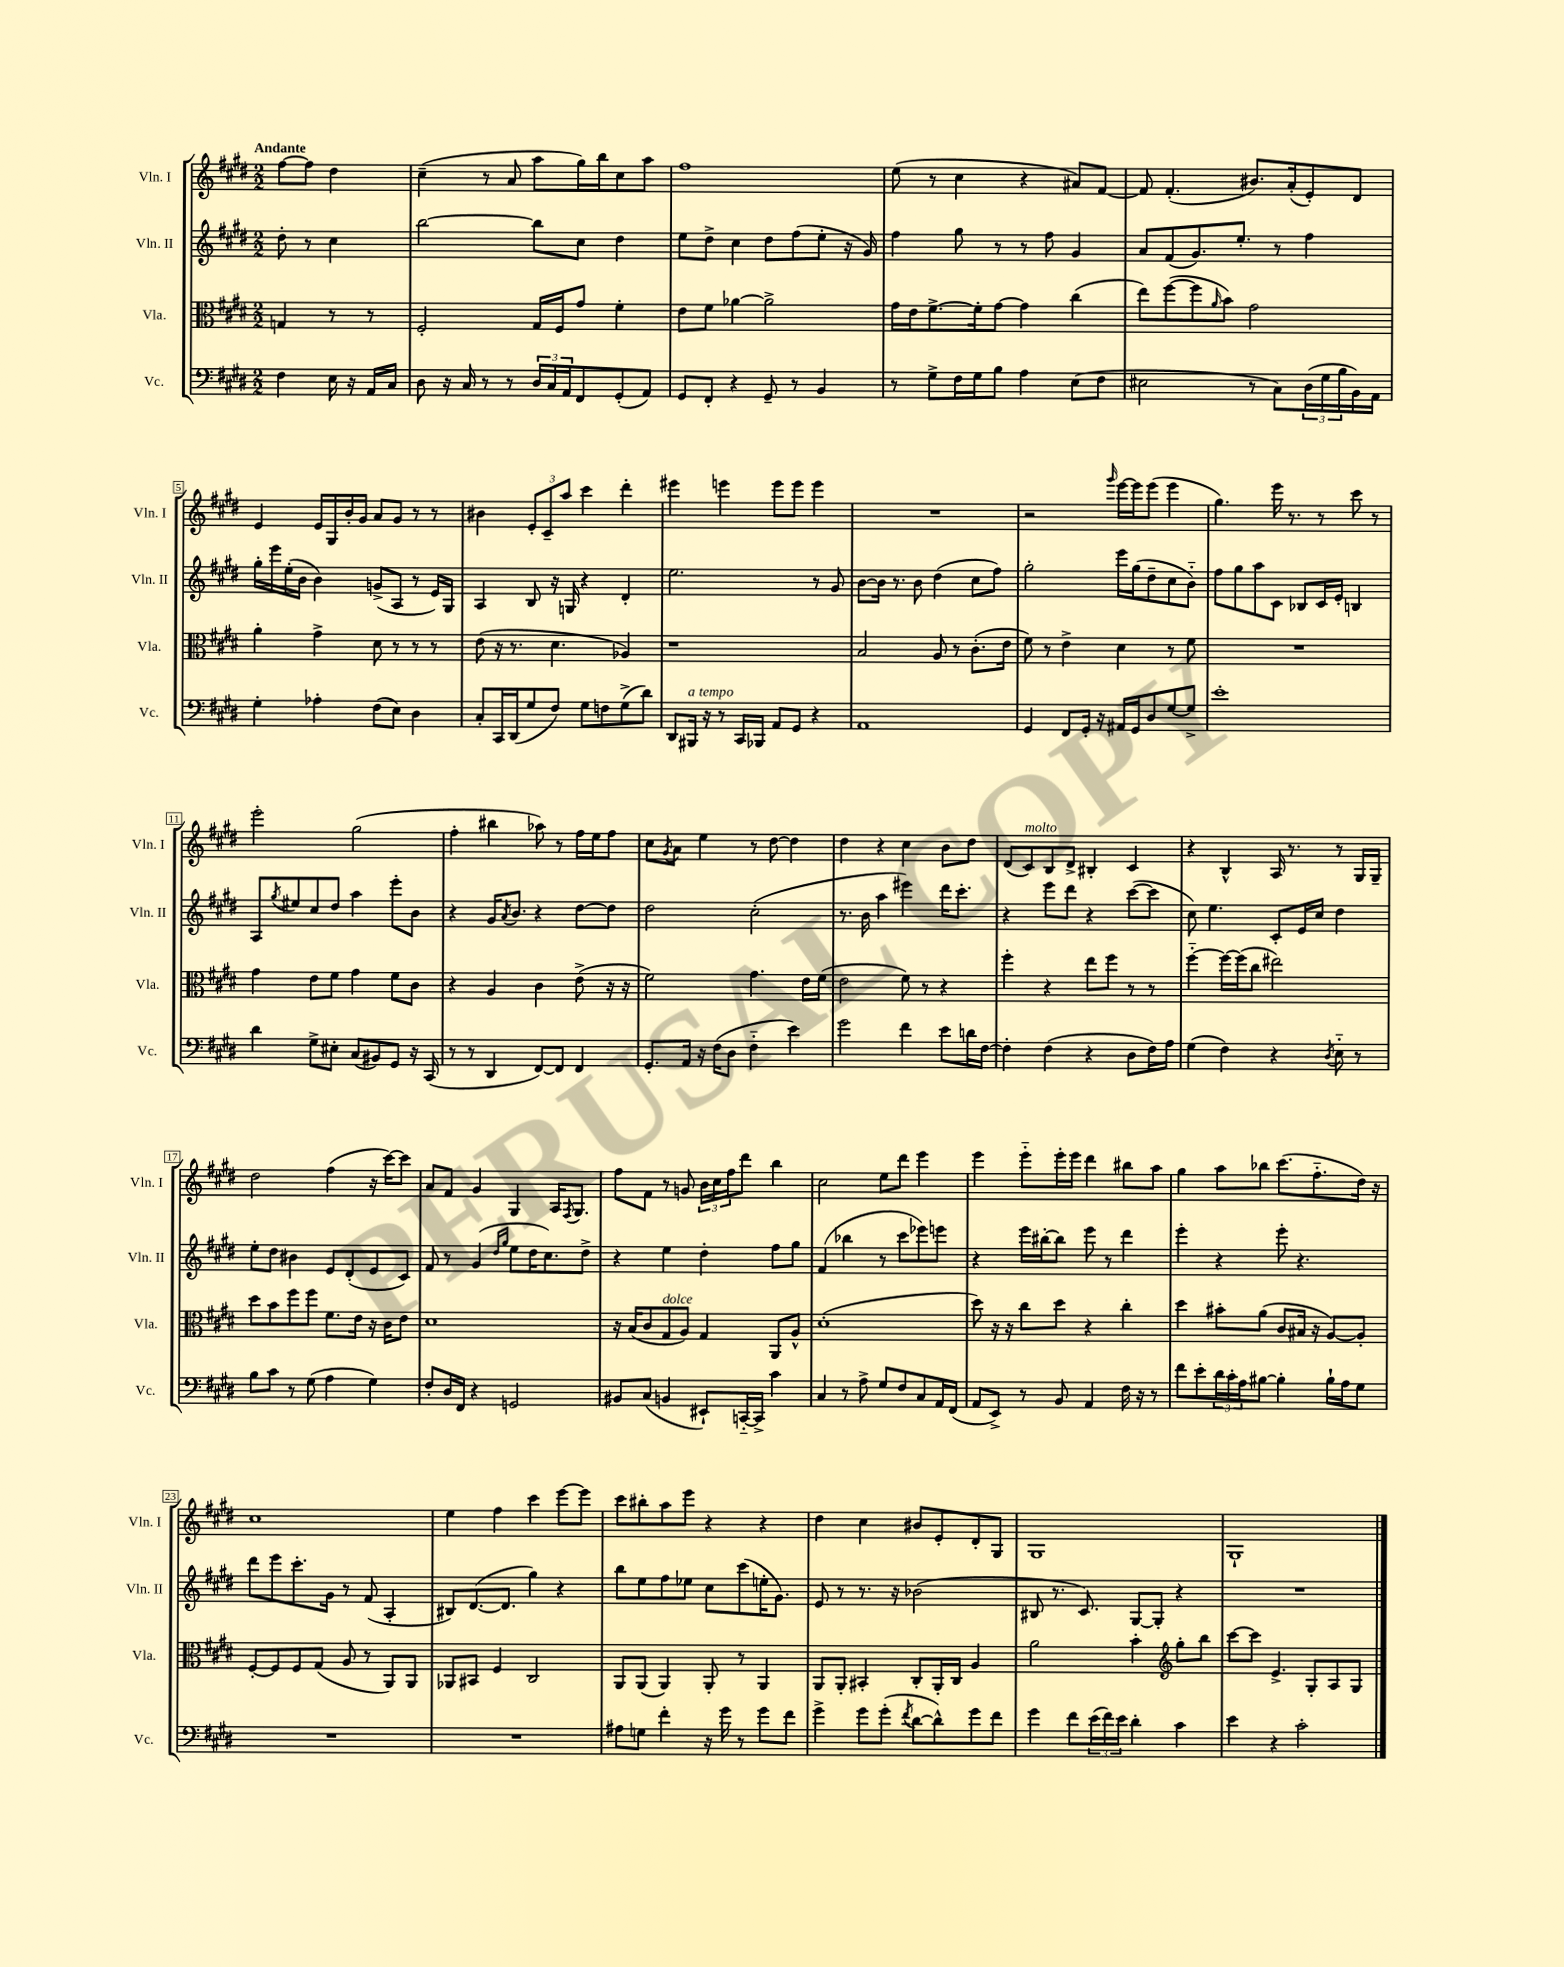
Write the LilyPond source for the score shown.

<<
\new StaffGroup <<
\new Staff = "s0" \with { instrumentName = "Vln. I" shortInstrumentName = "Vln. I" } {
    \clef treble \key e \major \numericTimeSignature \time 2/2 \partial 2 \tempo "Andante"
    fis''8~ fis''8 dis''4 |
    cis''4--( r8 a'8 a''8 gis''16) b''16 cis''8 a''8 |
    fis''1 |
    e''8( r8 cis''4 r4 ais'8) fis'8~ |
    fis'8 fis'4.-.( bis'8.) a'16-.( e'8-.) dis'8 |
    e'4 e'16 gis16 b'16-. gis'16 a'8 gis'8 r8 r8 |
    bis'4 \tuplet 3/2 { e'8-. cis'8-- a''8 } cis'''4 dis'''4-. |
    eis'''4 e'''4 e'''8 e'''8 e'''4 |
    R1 |
    r2 \grace { gis'''16 } e'''16~ e'''16 e'''8( e'''4 |
    gis''4.) e'''16 r8. r8 cis'''8 r8 |
    e'''2-. gis''2( |
    fis''4-. bis''4 aes''8) r8 fis''16 e''16 fis''8 |
    cis''8 \acciaccatura { gis'8 } a'8 e''4 r8 dis''8~ dis''4 |
    dis''4 r4 cis''4 b'8 dis''8 |
    dis'8( cis'8^\markup { \italic "molto" }) b8 dis'8-> bis4-. cis'4 |
    r4 b4-^ a16 r8. r8 gis16 gis16-- |
    dis''2 fis''4( r16 cis'''16~) cis'''8 |
    a'8 fis'8 gis'4 gis4 a16 \acciaccatura { fis8 } gis8. |
    fis''8 fis'8 r8 g'8 \tuplet 3/2 { b'16 cis''16 fis''16 } dis'''8 b''4 |
    cis''2 e''8 dis'''8 e'''4 |
    e'''4 e'''8-_ e'''16-. e'''16 dis'''4 bis''8 a''8 |
    gis''4 a''8 bes''8 cis'''8.( fis''8.-_ dis''16) r16 |
    cis''1 |
    e''4 fis''4 cis'''4 e'''8~ e'''8 |
    cis'''8 bis''8-. a''8 e'''8 r4 r4 |
    dis''4 cis''4 bis'8 e'8-. dis'8-. gis8 |
    gis1 |
    gis1-! \bar "|." |
}
\new Staff = "s1" \with { instrumentName = "Vln. II" shortInstrumentName = "Vln. II" } {
    \clef treble \key e \major \numericTimeSignature \time 2/2 \partial 2
    dis''8-. r8 cis''4 |
    b''2~ b''8 cis''8 dis''4 |
    e''8 dis''8-> cis''4 dis''8 fis''8( e''8-. r16 gis'16) |
    fis''4 gis''8 r8 r8 fis''8 gis'4 |
    a'8 fis'8( gis'8.) e''8.-. r8 fis''4 |
    gis''16-. e'''16 e''16-.( b'16 b'4) g'8->( a8 r8 e'16) gis16 |
    a4 b8 r16 g16 r4 dis'4-. |
    e''2. r8 gis'8 |
    b'8~ b'16 r8. b'8 dis''4( cis''8 fis''8) |
    gis''2-. e'''16 gis''16( dis''8-- cis''8 b'8-_) |
    fis''8 gis''8 a''8 cis'8 bes8 cis'16 e'16-. b4 |
    a8 \acciaccatura { gis''8 } eis''8 cis''8 dis''8 a''4 e'''8-. b'8 |
    r4 gis'16 \acciaccatura { a'8 } b'8. r4 dis''8~ dis''8 |
    dis''2 cis''2-.( |
    r8. b'16 a''4 eis'''4) dis'''16 cis'''8.-. |
    r4 e'''8 dis'''8 r4 cis'''8~( cis'''8 |
    cis''8) e''4. cis'8-. e'16 cis''16 dis''4 |
    e''8-. dis''8 bis'4 e'8 dis'8-.( e'8 cis'8) |
    fis'8 r8 gis'4( \grace { dis''16 gis''16 } e''8 dis''16 cis''8.) dis''8-> |
    r4 e''4 dis''4-. fis''8 gis''8 |
    fis'4( bes''4 r8 cis'''8 ees'''8) e'''8 |
    r4 e'''16 bis''16~-. bis''8 e'''8 r8 dis'''4 |
    e'''4-. r4 e'''8-. r4. |
    dis'''8 e'''8 cis'''8.-. gis'16 r8 fis'8( a4-. |
    bis8) dis'8.~( dis'8. gis''4) r4 |
    b''8 e''8 fis''8 ees''8 cis''8 cis'''8( e''16-. gis'8.) |
    e'8 r8 r8. r16 bes'2( |
    bis8 r8. cis'8.) gis8~ gis8-. r4 |
    R1 \bar "|." |
}
\new Staff = "s2" \with { instrumentName = "Vla." shortInstrumentName = "Vla." } {
    \clef alto \key e \major \numericTimeSignature \time 2/2 \partial 2
    g4 r8 r8 |
    fis2-. gis16 fis16 gis'8 fis'4-. |
    e'8 fis'8 aes'4~ aes'2-> |
    gis'16 e'16 fis'8.~-> fis'16-. gis'8~ gis'4 cis''4( |
    e''8) fis''8~( fis''8 \grace { a'16 } b'8) gis'2 |
    a'4-. gis'4-> dis'8 r8 r8 r8 |
    e'8( r16 r8. dis'4. aes4) |
    r1 |
    b2 a8 r8 cis'8.-.( e'16 |
    fis'8) r8 e'4-> dis'4 r8 fis'8 |
    R1 |
    gis'4 e'8 fis'8 gis'4 fis'8 cis'8 |
    r4 a4 cis'4 e'8->( r16 r16 |
    fis'2) gis'4. e'16 fis'16( |
    e'2 fis'8) r8 r4 |
    fis''4-. r4 e''8 fis''8 r8 r8 |
    fis''4~-_ fis''16~ fis''16( cis''8 eis''2) |
    dis''8 b'8 fis''8 fis''8 fis'8. e'16 r16 cis'16 e'8 |
    dis'1 |
    r16 b16( cis'8 gis8^\markup { \italic "dolce" } a8) gis4 a,8 a8-^ |
    dis'1-.( |
    dis''8) r16 r16 cis''8 dis''8 r4 cis''4-. |
    dis''4 bis'8-. a'8( cis'8 bis16 r16 a8~) a8-. |
    fis8~-. fis8 fis8 gis8( a8 r8 a,8) a,8 |
    aes,8 bis,8 fis4 cis2 |
    a,8 a,8( a,4) a,8-. r8 a,4 |
    a,8 a,8-. bis,4-. cis8-. a,16-. cis16 a4 |
    a'2 b'4-. \clef treble gis''8-. b''8 |
    cis'''8~ cis'''8 e'4.-> gis8-. a8 gis8 \bar "|." |
}
\new Staff = "s3" \with { instrumentName = "Vc." shortInstrumentName = "Vc." } {
    \clef bass \key e \major \numericTimeSignature \time 2/2 \partial 2
    fis4 e16 r16 a,16 cis16 |
    dis8 r16 cis16 r8 r8 \tuplet 3/2 { dis16 cis16 a,16 } fis,8 gis,8-.( a,8) |
    gis,8 fis,8-. r4 gis,8-- r8 b,4 |
    r8 gis8-> fis16 gis16 b8 a4 e8( fis8 |
    eis2 r8 cis8) \tuplet 3/2 { dis16( gis16 b16 } b,16) a,16 |
    gis4-. aes4-. fis8( e8) dis4 |
    cis8-. cis,16 dis,16( gis8 fis8) gis8 f8 gis8->( dis'8) |
    dis,8 bis,,16^\markup { \italic "a tempo" } r16 r8 cis,16 bes,,16 a,8 gis,8 r4 |
    a,1 |
    gis,4 fis,8 gis,16-. r16 ais,16 gis,16 dis8 gis8~ gis8-> |
    e'1-. |
    dis'4 gis8-> eis8-. cis8( bis,8) gis,8 r16 cis,16( |
    r8 r8 dis,4 fis,8~) fis,8 fis,4 |
    gis,8.-. a,16 r16 fis16( dis8 fis4-_ e'4) |
    gis'2 fis'4 e'8 d'16 fis16~ |
    fis4-. fis4( r4 dis8 fis16) a16 |
    gis4( fis4) r4 \acciaccatura { dis8 } e8-_ r8 |
    b8 cis'8 r8 gis8( a4 gis4) |
    fis8-. dis16 fis,16 r4 g,2 |
    bis,8 cis8( b,4 eis,8-!) c,16~-_ c,16-> cis'4 |
    cis4 r8 a8-> gis8 fis8 cis8 a,16 fis,16( |
    a,8 e,8->) r8 b,8 a,4 fis16 r16 r8 |
    fis'8 e'8-. \tuplet 3/2 { dis'16 cis'16-. a16 } bis8~ bis4-. bis16-! a16 gis8 |
    R1 |
    R1 |
    ais8 g8 fis'4-. r16 gis'16 r8 gis'8 fis'8 |
    gis'4-> gis'8 gis'8-.( \acciaccatura { fis'8 } dis'8~ dis'8-^) gis'8 fis'8 |
    gis'4 fis'8 \tuplet 3/2 { e'16( fis'16) e'16 } dis'4-. cis'4 |
    e'4 r4 cis'2-. \bar "|." |
}
>>
>>
\layout { \context { \Score \override BarNumber.stencil = #(make-stencil-boxer 0.1 0.3 ly:text-interface::print) } }
